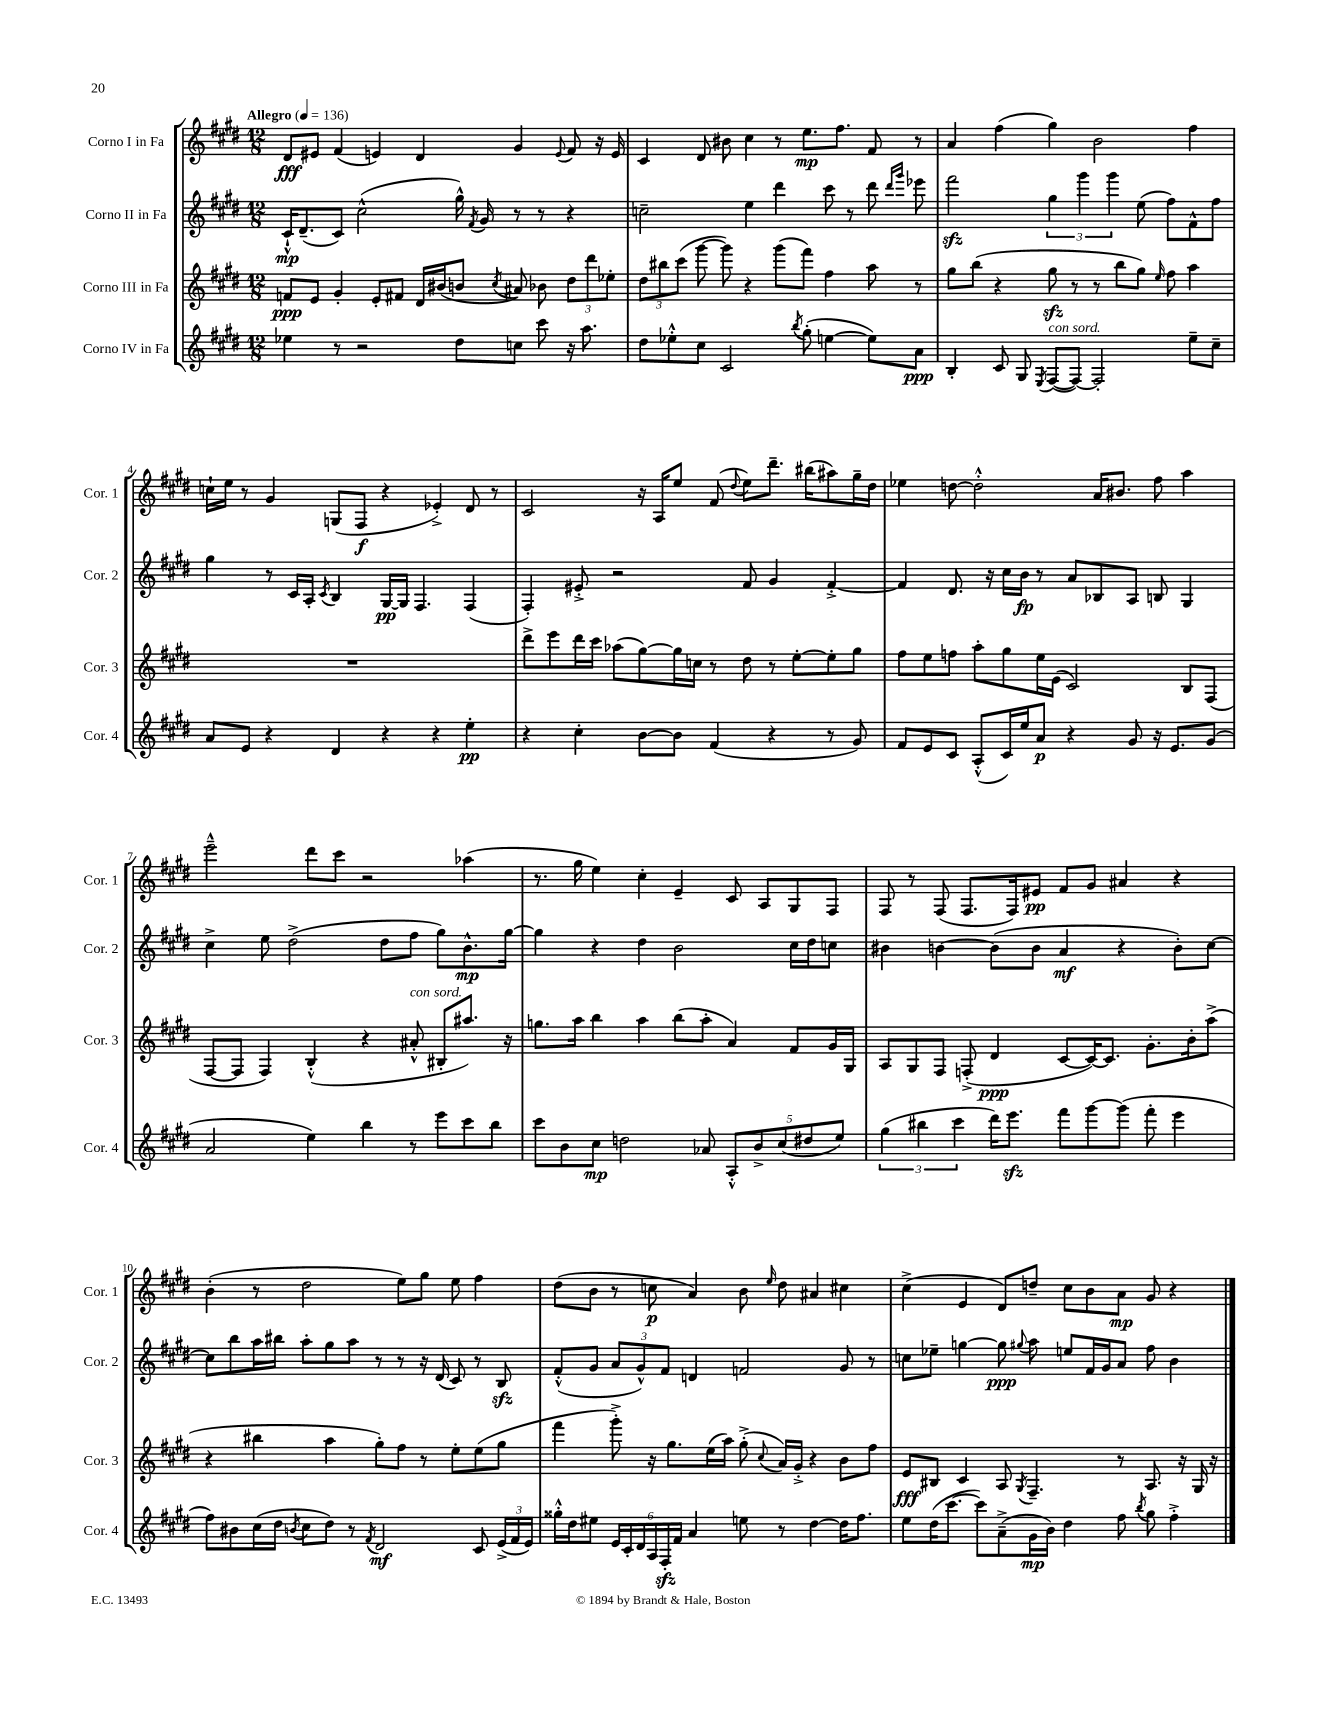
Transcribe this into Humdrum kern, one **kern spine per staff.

**kern	**dynam	**kern	**dynam	**kern	**dynam	**kern	**dynam
*part4	*part4	*part3	*part3	*part2	*part2	*part1	*part1
*staff4	*staff4	*staff3	*staff3	*staff2	*staff2	*staff1	*staff1
*I"Corno IV in Fa	*	*I"Corno III in Fa	*	*I"Corno II in Fa	*	*I"Corno I in Fa	*
*I'Cor. 4	*	*I'Cor. 3	*	*I'Cor. 2	*	*I'Cor. 1	*
*clefG2	*	*clefG2	*	*clefG2	*	*clefG2	*
*k[f#c#g#d#]	*	*k[f#c#g#d#]	*	*k[f#c#g#d#]	*	*k[f#c#g#d#]	*
*M12/8	*	*M12/8	*	*M12/8	*	*M12/8	*
*MM136	*	*MM136	*	*MM136	*	*MM136	*
=1	=1	=1	=1	=1	=1	=1	=1
!	!	!	!	!	!	!LO:TX:a:B:t=Allegro	!
4ee-X\	.	8fn/L	ppp	16c#`^^/KL	mp	8d#/L	fff
.	.	.	.	(8.d#~/	.	.	.
.	.	8e/J	.	.	.	8e#X/J	.
8r	.	4g#'/	.	8c#/J)	.	(4f#/	.
2r	.	.	.	(2cc#^^\	.	.	.
.	.	8e'/L	.	.	.	4en/)	.
.	.	8f#X/J	.	.	.	.	.
.	.	16d#/LL	.	.	.	4d#/	.
.	.	(16b#X/J	.	.	.	.	.
8dd#\L	.	8bn/J	.	16gg#^^\)	.	.	.
.	.	.	.	8qf#/	.	.	.
.	.	.	.	16g#/	.	.	.
.	.	8qcc#/	.	.	.	.	.
8ccn\J	.	8a#X/)	.	8r	.	4g#/	.
8ccc#\	.	8b-X\	.	8r	.	.	.
.	.	.	.	.	.	8qqe/	.
16r	.	12dd#\L	.	4r	.	8f#/	.
8.aa\	.	.	.	.	.	.	.
.	.	12ddd#\	.	.	.	.	.
.	.	.	.	.	.	16r	.
.	.	12ee-X'\J	.	.	.	.	.
.	.	.	.	.	.	16e/	.
=2	=2	=2	=2	=2	=2	=2	=2
8dd#\L	.	12dd#\L	.	2ccn~\	.	4c#/	.
.	.	12bb#X\	.	.	.	.	.
8ee-X'^^\	.	.	.	.	.	.	.
.	.	(12ccc#\J	.	.	.	.	.
8cc#\J	.	[8ggg#\	.	.	.	8d#/	.
2c#/	.	8ggg#\])	.	.	.	8b#X\	.
.	.	4r	.	4ee\	.	4cc#\	.
.	.	(8ggg#\L	.	4ddd#\	.	8r	.
8qbb/	.	.	.	.	.	.	.
(8gg#'\	.	8fff#\J)	.	.	.	8.ee\L	mp
[4een\	.	4ff#\	.	8ccc#\	.	.	.
.	.	.	.	.	.	8.ff#\J	.
.	.	.	.	8r	.	.	.
8ee\L])	.	8aa\	.	8ddd#\	.	8f#/	.
.	.	.	.	16qqddd#/LL	.	.	.
.	.	.	.	16qqggg#/JJ	.	.	.
8a\J	ppp	8r	.	8eee-X\	.	8r	.
=3	=3	=3	=3	=3	=3	=3	=3
4B'/	.	8gg#\L	.	2fff#zz\	.	4a/	.
.	.	(8bb\J	.	.	.	.	.
8c#/	.	4r	.	.	.	(4ff#\	.
8G#/	.	.	.	.	.	.	.
8qE/	.	.	.	.	.	.	.
!LO:TX:a:i:t=con sord.	!	!	!	!	!	!	!
([8F#/L	.	8gg#zz\	.	6gg#\	.	4gg#\)	.
8F#/J_)	.	8r	.	.	.	.	.
.	.	.	.	6ggg#\	.	.	.
2F#'/]	.	8r	.	.	.	2b\	.
.	.	.	.	6ggg#\	.	.	.
.	.	8bb\L	.	.	.	.	.
.	.	8gg#\J)	.	(8ee\	.	.	.
.	.	16qqee/	.	.	.	.	.
.	.	8ff#\	.	8ff#\L)	.	.	.
8ee~\L	.	4aa\	.	8f#^^\	.	4ff#\	.
8cc#~\J	.	.	.	8ff#\J	.	.	.
!!LO:LB:g=z
=4	=4	=4	=4	=4	=4	=4	=4
8a/L	.	1.r	.	4gg#\	.	16ccn`\LL	.
.	.	.	.	.	.	16ee\JJ	.
8e/J	.	.	.	.	.	8r	.
4r	.	.	.	8r	.	4g#/	.
.	.	.	.	16c#/LL	.	.	.
.	.	.	.	16A'/JJ	.	.	.
.	.	.	.	8qc#/	.	.	.
4d#/	.	.	.	4B/	.	(8Gn/L	.
.	.	.	.	.	.	8F#/J	f
4r	.	.	.	[16G#/LL	pp	4r	.
.	.	.	.	16G#/JJ]	.	.	.
.	.	.	.	4.F#/	.	.	.
4r	.	.	.	.	.	4e-X'^/)	.
4ee'\	pp	.	.	(4F#/	.	8d#/	.
.	.	.	.	.	.	8r	.
=5	=5	=5	=5	=5	=5	=5	=5
4r	.	8ddd#^\L	.	4F#'/)	.	2c#/	.
.	.	8eee\	.	.	.	.	.
4cc#'\	.	16ddd#\L	.	8e#X'^/	.	.	.
.	.	16ccc#\JJ	.	.	.	.	.
.	.	(8aa-X\L	.	2r	.	.	.
[8b\L	.	[8gg#\)	.	.	.	16r	.
.	.	.	.	.	.	16A/KL	.
8b\J]	.	16gg#\L]	.	.	.	8ee/J	.
.	.	16ccn\JJ	.	.	.	.	.
(4f#/	.	8r	.	.	.	(8f#/	.
.	.	.	.	.	.	8qqdd#/	.
.	.	8dd#\	.	8f#/	.	8ee\L)	.
4r	.	8r	.	4g#/	.	8.ddd#~\J	.
.	.	[8ee'\L	.	.	.	.	.
.	.	.	.	.	.	(16bb#X\KL	.
8r	.	8ee'\]	.	[4f#'^/	.	8aa#X\)	.
8g#/)	.	8gg#\J	.	.	.	16gg#~\L	.
.	.	.	.	.	.	16dd#\JJ	.
=6	=6	=6	=6	=6	=6	=6	=6
8f#/L	.	8ff#\L	.	4f#/]	.	4ee-X\	.
8e/	.	8ee\	.	.	.	.	.
8c#/J	.	8ffn\J	.	8.d#/	.	[8ddn\	.
(8A'^^/L	.	8aa'\L	.	.	.	2dd'^^\]	.
.	.	.	.	16r	.	.	.
16c#/L)	.	8gg#\	.	16cc#\LL	.	.	.
16ee/J	.	.	.	16b\JJ	fp	.	.
8a/J	p	16ee\L	.	8r	.	.	.
.	.	(16e\JJ	.	.	.	.	.
4r	.	2c#/)	.	8a/L	.	.	.
.	.	.	.	8B-X/	.	16a/KL	.
.	.	.	.	.	.	8.b#X/J	.
8g#/	.	.	.	8A/J	.	.	.
16r	.	.	.	8Bn/	.	8ff#\	.
8.e/L	.	.	.	.	.	.	.
.	.	8B/L	.	4G#/	.	4aa\	.
(8g#/J	.	(8F#/J	.	.	.	.	.
!!LO:LB:g=z
=7	=7	=7	=7	=7	=7	=7	=7
2a/	.	[8F#/L	.	4cc#^\	.	2eee~^^\	.
.	.	8F#/J]	.	.	.	.	.
.	.	4F#/)	.	8ee\	.	.	.
.	.	.	.	(2dd#^\	.	.	.
4ee\)	.	(4B'^^/	.	.	.	8ddd#\L	.
.	.	.	.	.	.	8ccc#\J	.
4bb\	.	4r	.	.	.	2r	.
.	.	.	.	8dd#\L	.	.	.
!	!	!LO:TX:a:i:t=con sord.	!	!	!	!	!
8r	.	8a#X'^^/	.	8ff#\J	.	.	.
8eee\L	.	8B#X'/L	.	8gg#\L)	.	.	.
8ccc#\	.	8.aa#X/J)	.	8.b^^\	mp	(4aa-X\	.
8bb\J	.	.	.	.	.	.	.
.	.	16r	.	[16gg#\Jk	.	.	.
=8	=8	=8	=8	=8	=8	=8	=8
8ccc#\L	.	8.ggn\L	.	4gg#\]	.	8.r	.
8b\	.	.	.	.	.	.	.
.	.	16aa\Jk	.	.	.	16gg#\	.
8cc#\J	mp	4bb\	.	4r	.	4ee\)	.
2ddn\	.	.	.	.	.	.	.
.	.	4aa\	.	4dd#\	.	4cc#'\	.
.	.	(8bb\L	.	2b\	.	4e~/	.
8a-X/	.	8aa'\J	.	.	.	.	.
10A'^^/L	.	4a/)	.	.	.	8c#/	.
10b^/	.	.	.	.	.	.	.
.	.	.	.	.	.	8A/L	.
(10cc#/	.	.	.	.	.	.	.
.	.	8f#/L	.	16cc#\LL	.	8G#/	.
10dd#X/	.	.	.	.	.	.	.
.	.	.	.	16dd#\J	.	.	.
.	.	16g#/L	.	8ccn\J	.	8F#/J	.
10ee/J)	.	.	.	.	.	.	.
.	.	16G#/JJ	.	.	.	.	.
=9	=9	=9	=9	=9	=9	=9	=9
(6gg#\	.	8A/L	.	4b#X\	.	8F#/	.
.	.	8G#/	.	.	.	8r	.
6bb#X\	.	.	.	.	.	.	.
.	.	8F#/J	.	[4bn\	.	(8F#/	.
6ccc#\	.	.	.	.	.	.	.
.	.	(8Fn'^/	.	.	.	8.F#/L	.
16ddd#\KL)	.	4d#/	ppp	(8b\L]	.	.	.
8.eeezz\J	.	.	.	.	.	16F#/k)	.
.	.	.	.	8b\J	.	8e#X/J	pp
8fff#\L	.	[8c#/L	.	4a/	mf	8f#/L	.
[8ggg#\	.	16c#/K_)	.	.	.	8g#/J	.
.	.	8.c#/J]	.	.	.	.	.
(8ggg#\J]	.	.	.	4r	.	4a#X/	.
8fff#'\	.	8.g#'\L	.	.	.	.	.
4eee\	.	.	.	8b'\L)	.	4r	.
.	.	16b'\k	.	.	.	.	.
.	.	(8aa^\J	.	[8cc#\J	.	.	.
!!LO:LB:g=z
=10	=10	=10	=10	=10	=10	=10	=10
8ff#\L)	.	4r	.	8cc#\L]	.	(4b'\	.
8b#X\	.	.	.	8bb\	.	.	.
(16cc#\L	.	4bb#X\	.	16aa\L	.	8r	.
16dd#\JJ	.	.	.	16bb#X\JJ	.	.	.
8qbn/	.	.	.	.	.	.	.
8cc#\L	.	.	.	8aa'\L	.	2dd#\	.
8dd#\J)	.	4aa\	.	8gg#\	.	.	.
8r	.	.	.	8aa\J	.	.	.
8qf#/	.	.	.	.	.	.	.
2d#/	mf	8gg#'\L)	.	8r	.	.	.
.	.	8ff#\J	.	8r	.	8ee\L)	.
.	.	8r	.	16r	.	8gg#\J	.
.	.	.	.	(16d#/	.	.	.
.	.	8ee'\L	.	8c#/)	.	8ee\	.
8c#/	.	(8ee\	.	8r	.	4ff#\	.
(24e^/LL	.	8gg#\J	.	8Bzz/	.	.	.
24f#/	.	.	.	.	.	.	.
24e/JJ)	.	.	.	.	.	.	.
=11	=11	=11	=11	=11	=11	=11	=11
16gg##X'^^\LL	.	4fff#\	.	(8f#'^^/L	.	(8dd#\L	.
16dd#\J	.	.	.	.	.	.	.
8ee#X\J	.	.	.	8g#/J	.	8b\J	.
24e/LL	.	8ggg#'^\)	.	12a/L	.	8r	.
24c#'/	.	.	.	.	.	.	.
24d#/	.	.	.	12g#^^/)	.	.	.
24A/	.	16r	.	.	.	8ccn\	p
24F#zz'/	.	.	.	12f#/J	.	.	.
.	.	8.gg#\L	.	.	.	.	.
24f#/JJ	.	.	.	.	.	.	.
4a/	.	.	.	4dn/	.	4a/)	.
.	.	(16ee\L	.	.	.	.	.
.	.	16aa\JJ)	.	.	.	.	.
8een\	.	(8gg#'^\	.	2fn/	.	8b\	.
.	.	8qqcc#/	.	.	.	16qqee/	.
8r	.	16a/LL)	.	.	.	8dd#\	.
.	.	16g#'^/JJ	.	.	.	.	.
[4dd#\	.	4r	.	.	.	4a#X/	.
16dd#\KL]	.	8b\L	.	8g#/	.	4cc#X\	.
8.ff#\J	.	.	.	.	.	.	.
.	.	8ff#\J	.	8r	.	.	.
=12	=12	=12	=12	=12	=12	=12	=12
8ee\L	.	8e/L	fff	8ccn\L	.	(4cc#^\	.
(16dd#\K	.	8B#X/J	.	8ee-X~\J	.	.	.
[8.ccc#\J	.	.	.	.	.	.	.
.	.	4c#/	.	[4ggn\	.	4e/	.
8ccc#\L])	.	.	.	.	.	.	.
(8a~^\	.	8A/	.	8gg\]	ppp	8d#/L)	.
.	.	8qG#/	.	8qqgg#X/	.	.	.
16g#\L	mp	4.F#~/	.	8aa\	.	8ddn~/J	.
16b\JJ)	.	.	.	.	.	.	.
4dd#\	.	.	.	8een/L	.	8cc#\L	.
.	.	.	.	16f#/L	.	8b\	.
.	.	.	.	16g#/J	.	.	.
8ff#\	.	8r	.	8a/J	.	8a\J	mp
8qbb/	.	.	.	.	.	.	.
8gg#\	.	8.A/	.	8ff#\	.	8g#/	.
4ff#'^\	.	.	.	4b\	.	4r	.
.	.	16r	.	.	.	.	.
.	.	16G#/	.	.	.	.	.
.	.	16r	.	.	.	.	.
==	==	==	==	==	==	==	==
*-	*-	*-	*-	*-	*-	*-	*-
